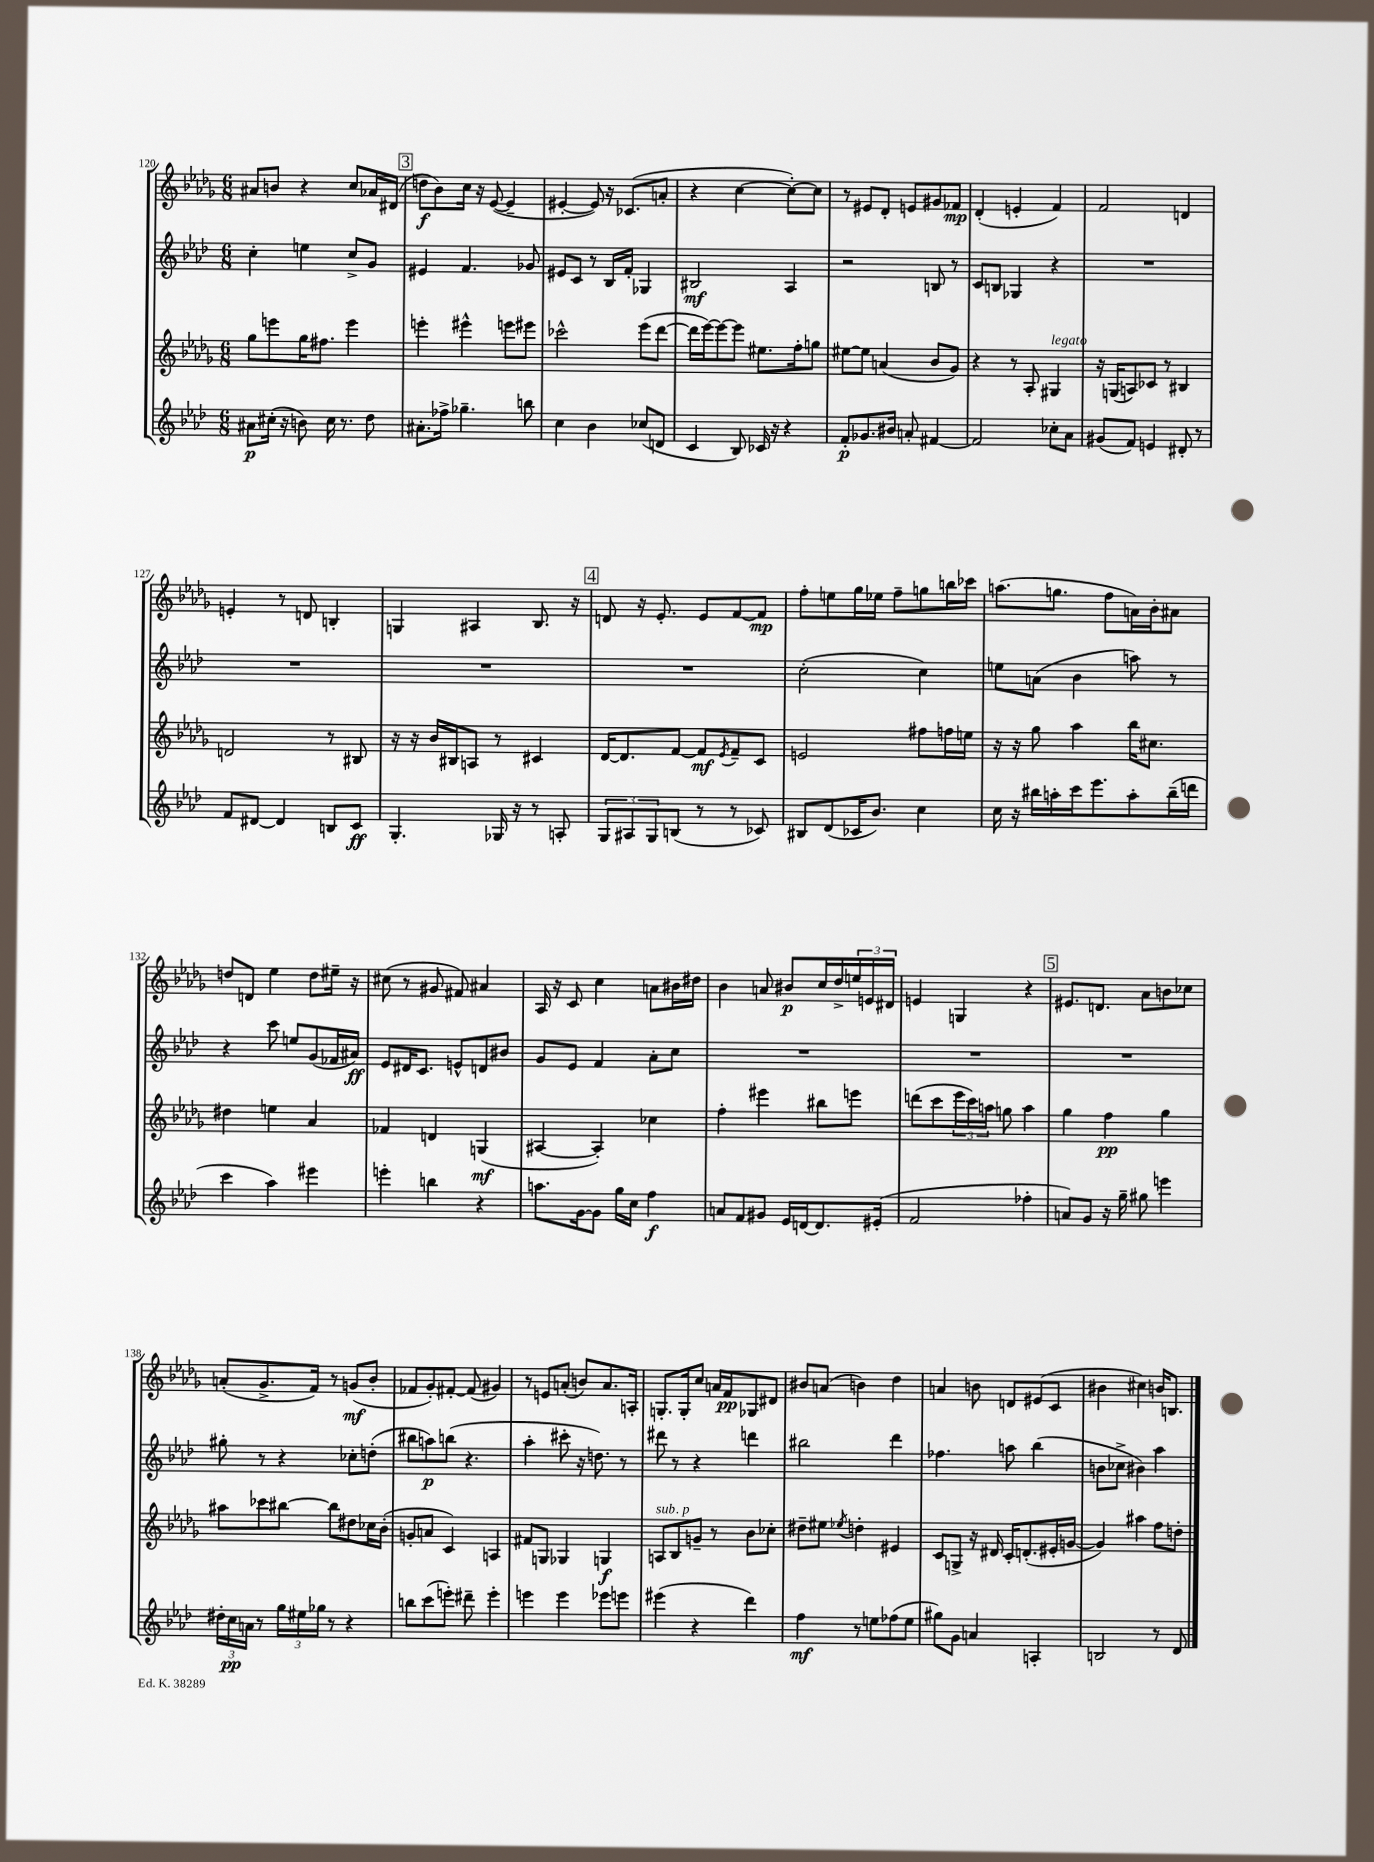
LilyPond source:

<<
\new StaffGroup <<
\new Staff = "s0" {
    \clef treble \key des \major \numericTimeSignature \time 6/8
    ais'8 b'8 r4 c''8 aes'16 dis'16( |
    \mark \markup { \box "3" } d''8\f bes'8) c''16 r16 ees'8~( ees'4-- |
    eis'4~-. eis'8) r16 ces'8.( a'8-. |
    r4 c''4~ c''8~-.) c''8 |
    r8 eis'8 des'8-. e'8 gis'8 fes'8\mp |
    des'4-.( e'4-. f'4) |
    f'2 d'4 |
    e'4-. r8 d'8 b4-. |
    g4 ais4 bes8. r16 |
    \mark \markup { \box "4" } d'8 r16 ees'8.-. ees'8 f'8~ f'8\mp |
    f''8-. e''8 ges''16 ees''16 f''8-- g''8 b''16 ces'''16 |
    a''8.( g''8. f''8 a'16) bes'16-. ais'8 |
    d''8 d'8 ees''4 d''8 eis''16-- r16 |
    cis''8( r8 gis'8 fis'8) ais'4 |
    aes16 r16 c'8 c''4 a'8 bis'16 dis''16 |
    bes'4 a'8 bis'8\p c''16 des''16-> \tuplet 3/2 { e''16 e'16 dis'16 } |
    e'4 g4 r4 |
    \mark \markup { \box "5" } eis'8. d'8. aes'8 b'8 ces''8 |
    a'8-.( ges'8.-> f'16) r8 g'8\mf( bes'8-. |
    fes'8 ges'8-.) fis'8~-. fis'8( gis'4) |
    r8 e'8 a'8-.( b'8) a'8. a16-. |
    g8.-. g16-. c''8 a'16 f'16\pp ges8 dis'8 |
    bis'8 a'8( b'4) des''4 |
    a'4 b'8 d'8 eis'8( c'8 |
    bis'4 cis''4) b'16 b8. \bar "|." |
}
\new Staff = "s1" {
    \clef treble \key aes \major \numericTimeSignature \time 6/8
    c''4-. e''4 c''8-> g'8 |
    \mark \markup { \box "3" } eis'4 f'4. ges'8 |
    eis'8 c'8 r8 bes16 f'16-. ges4 |
    bis2\mf aes4 |
    r2 b8 r8 |
    c'8 b8 ges4 r4 |
    R2. |
    R2. |
    R2. |
    \mark \markup { \box "4" } R2. |
    c''2-.( c''4) |
    e''8 a'8( bes'4 a''8) r8 |
    r4 c'''8 e''8 g'8( fes'16 ais'16\ff) |
    ees'8 dis'16 c'8. e'8-^ d'8 bis'8 |
    g'8 ees'8 f'4 aes'8-. c''8 |
    R2. |
    R2. |
    \mark \markup { \box "5" } R2. |
    gis''8-. r8 r4 ces''8-. d''8-.( |
    bis''8 a''8\p) b''8( r4. |
    aes''4-. cis'''8-. r16 d''8.) r8 |
    dis'''8 r8 r4 d'''4 |
    bis''2 des'''4 |
    fes''4. a''8 bes''4( |
    b'8 ces''8-> bis'4) aes''4 \bar "|." |
}
\new Staff = "s2" {
    \clef treble \key des \major \numericTimeSignature \time 6/8
    ges''8 e'''8 ges''16 fis''8. e'''4 |
    \mark \markup { \box "3" } e'''4-. eis'''4-^ e'''8 eis'''8 |
    ces'''2-^ ees'''8( des'''8~ |
    des'''16 ees'''16~) ees'''8~ ees'''8 eis''8. f''16-. g''8 |
    eis''8~ eis''8 a'4( bes'8 ges'8) |
    r4 r8 aes8-. gis4^\markup { \italic "legato" } |
    r16 g16( a8) ces'8 r8 bis4 |
    d'2 r8 bis8 |
    r16 r16 bes'16 bis16 a8 r8 cis'4 |
    \mark \markup { \box "4" } des'16~ des'8. f'8~ f'8\mf \acciaccatura { ees'8 } f'8-- c'8 |
    e'2 fis''8 f''16 e''16 |
    r16 r16 ges''8 aes''4 bes''16 cis''8. |
    dis''4 e''4 aes'4 |
    fes'4 d'4 g4\mf( |
    ais4~ ais4-.) ces''4 |
    f''4-. eis'''4 bis''8 e'''8 |
    d'''8( c'''8 \tuplet 3/2 { ees'''16 c'''16) a''16 } g''8 a''4 |
    \mark \markup { \box "5" } ges''4 f''4\pp ges''4 |
    ais''8 ces'''8 bis''8~ bis''8 dis''8 ces''16 bes'16-.( |
    g'8-. a'8 c'4) a4 |
    fis'8 g8 ges4 g4\f |
    a8^\markup { \italic "sub. p" } bes8 g'8-- r8 bes'8 ces''8-. |
    dis''8-- eis''8 \acciaccatura { ees''8 } d''4-. eis'4 |
    c'8 g8-> r16 dis'16 c'16-. d'8.-.( eis'16-. g'16~ |
    g'4) ais''4 f''8 d''8-. \bar "|." |
}
\new Staff = "s3" {
    \clef treble \key aes \major \numericTimeSignature \time 6/8
    ais'8\p cis''16-.( r16 b'8) cis''16 r8. des''8 |
    \mark \markup { \box "3" } ais'8.-. fes''16-> ges''4.-- b''8 |
    c''4 bes'4 ces''8( d'8 |
    c'4 bes8) ces'16 r16 r4 |
    f'8-.\p ges'8. bis'16 a'8-. fis'4~ |
    fis'2 ces''8-. aes'8 |
    gis'8( f'8) e'4 dis'8-. r8 |
    f'8 dis'8~ dis'4 b8 c'8\ff |
    g4.-. ges16 r16 r8 a8-. |
    \mark \markup { \box "4" } \tuplet 3/2 { g8 ais8 g8 } b8( r8 r8 ces'8) |
    bis8 des'8( ces'16 bes'8.) c''4 |
    c''16 r16 bis''16 a''16-. c'''16 ees'''8. a''8-. bis''16--( d'''16 |
    c'''4 aes''4) eis'''4 |
    e'''4-. b''4 r4 |
    a''8. g'16~ g'8 g''16 c''16 f''4\f |
    a'8 f'8 gis'8 ees'16 d'16~ d'8. eis'16-.( |
    f'2 fes''4-. |
    \mark \markup { \box "5" } a'8) g'8 r16 g''16-- gis''8 e'''4 |
    \tuplet 3/2 { dis''16-. c''16\pp a'16 } r8 \tuplet 3/2 { g''16 eis''16 ges''16 } r8 r4 |
    b''8 c'''8( e'''8-.) dis'''8-- e'''4-. |
    e'''4 e'''4 ees'''8 e'''8 |
    eis'''4( r4 des'''4) |
    f''4\mf r8 e''8 fes''8( e''8 |
    gis''8) g'8 a'4 a4-. |
    b2 r8 des'8 \bar "|." |
}
>>
>>
\layout { \context { \Score currentBarNumber = #120 } }
